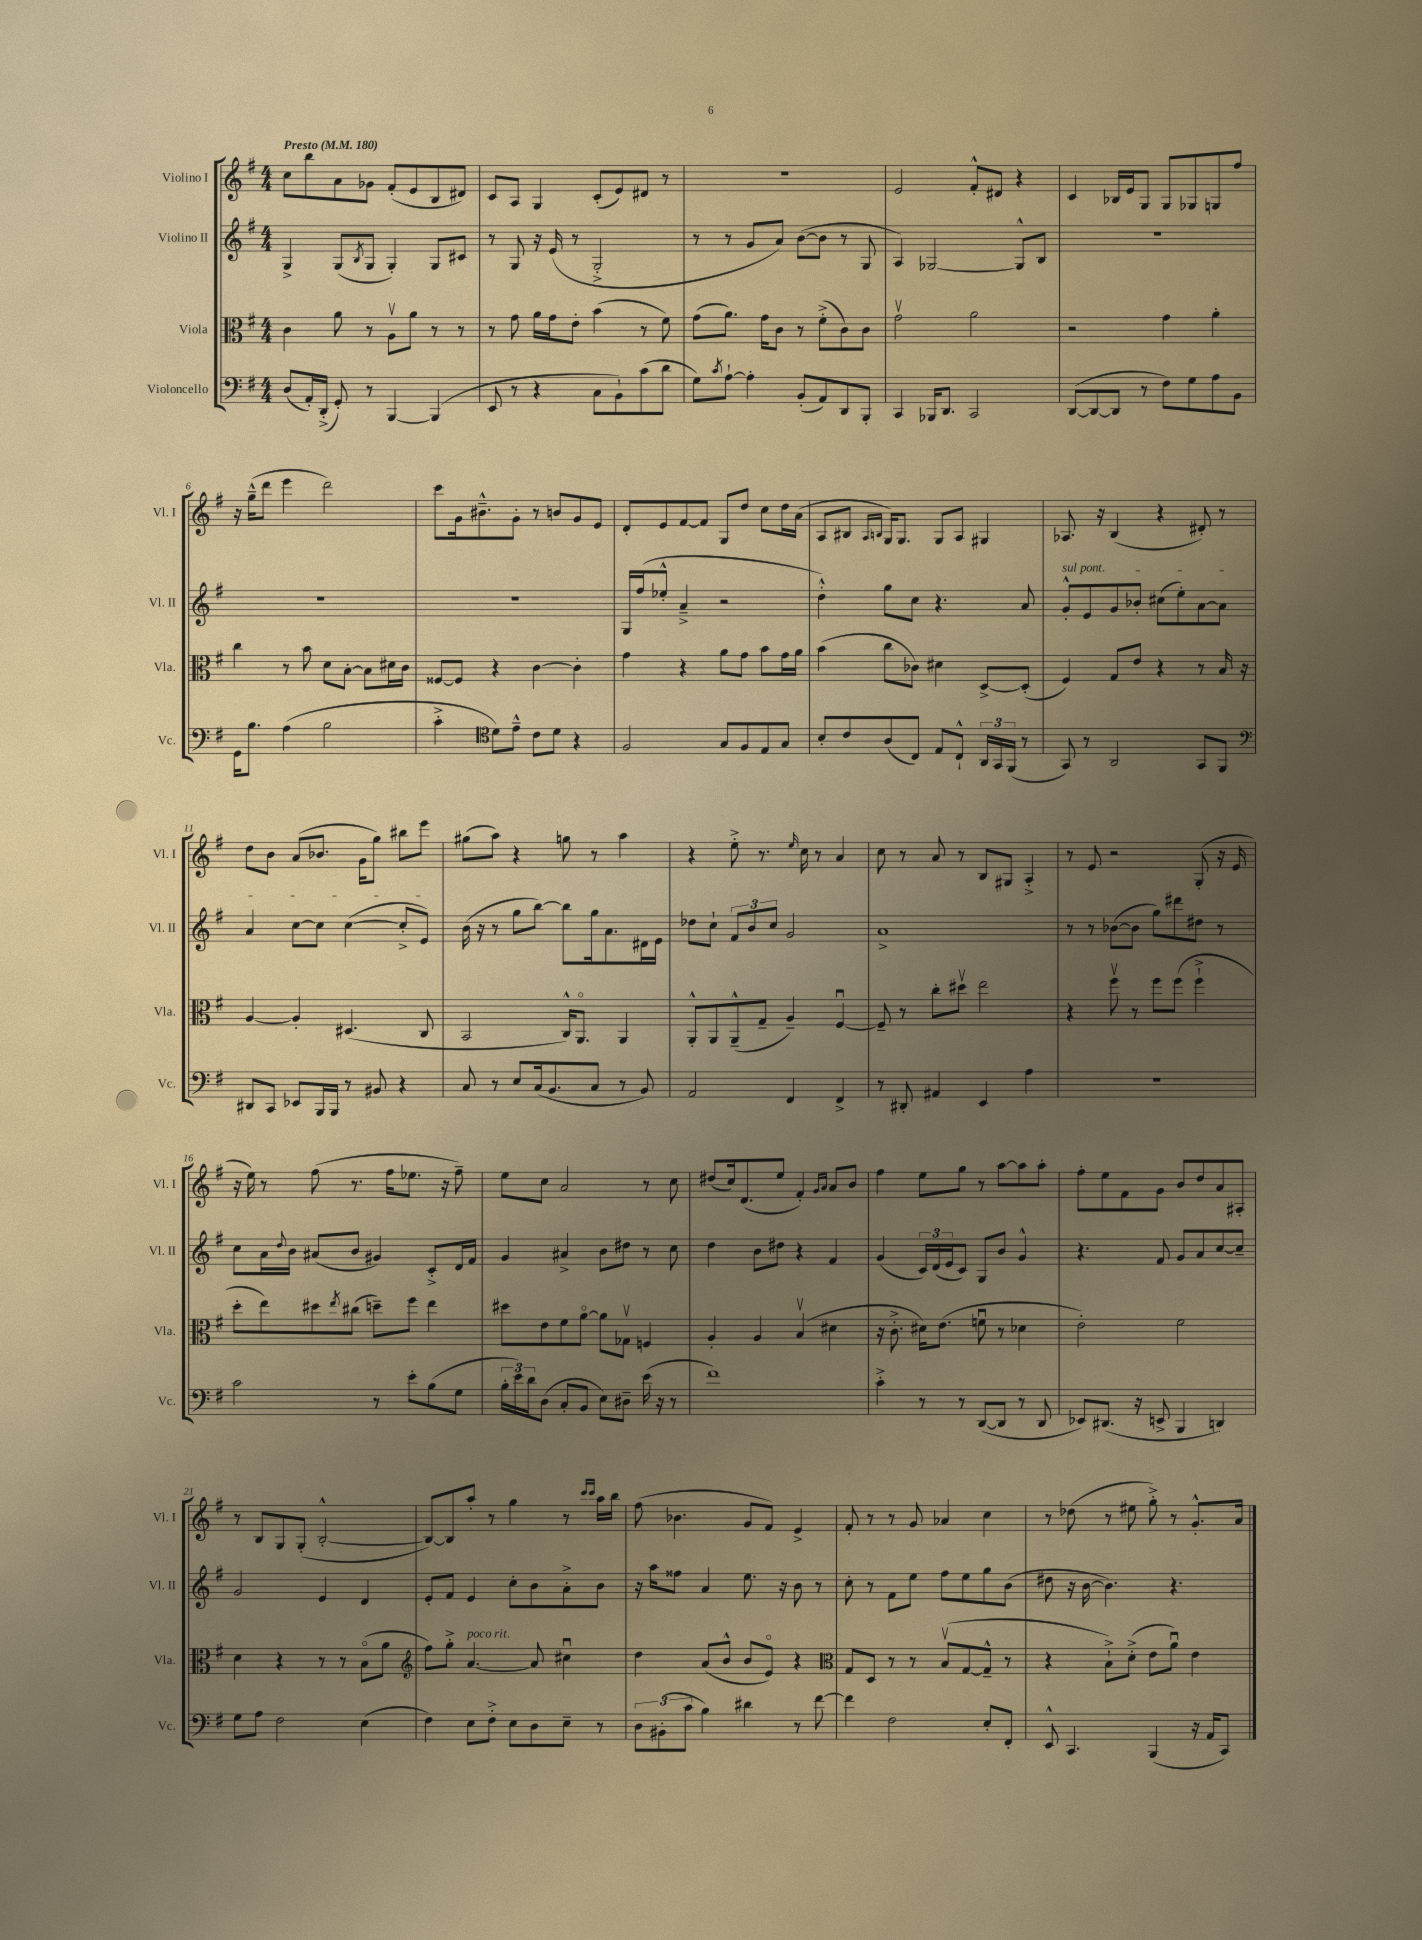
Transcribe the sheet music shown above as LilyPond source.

<<
\new StaffGroup <<
\new Staff = "s0" \with { instrumentName = "Violino I" shortInstrumentName = "Vl. I" } {
    \clef treble \key g \major \numericTimeSignature \time 4/4 \tempo "Presto" 4 = 180
    c''8 b''8 a'8 ges'8 fis'8-.( e'8 b8 dis'8) |
    c'8 a8 g4 c'8-.( e'8) dis'8 r8 |
    R1 |
    e'2 fis'8-.-^ dis'8 r4 |
    c'4 bes16 e'16 g8 g8 ges8 g8 fis''8 |
    r16 g''16---^( d'''8 e'''4 d'''2) |
    c'''8 g'16 bis'8.---^ g'8-. r8 b'8 g'8 e'8 |
    d'8-. e'8 fis'8~ fis'8 g8 d''8 c''8 d''16 a'16( |
    a8 bis8 \grace { a16 b16 } g16) g8. g8 a8 gis4 |
    aes8. r16 b4( r4 dis'8-.) r8 |
    d''8 b'8 a'8( bes'8. g'16 g''8) bis''8 e'''8 |
    gis''8( a''8) r4 g''8 r8 a''4 |
    r4 e''8-.-> r8. \grace { e''16 } c''16 r8 a'4 |
    c''8 r8 a'8 r8 b8 gis8 a4-.-> |
    r8 e'8 r2 g8-.( r16 e'16 |
    r16 e''16) r8 fis''8( r8. fis''16 ees''8. r16 fis''8--) |
    e''8 c''8 a'2 r8 c''8 |
    dis''8( c''16) d'8.( e''8 fis'4-.) \grace { g'16 a'16 } a'8 b'8 |
    fis''4 e''8 g''8 r8 a''8~ a''8 a''8-. |
    fis''8-. e''8 fis'8 g'8 b'8 d''8 a'8 ais8-. |
    r8 b8 g8 g8-.( b2~-.-^ |
    b8~) b8 a''8-. r8 g''4 r8 \grace { c'''16 c'''16 } a''16 b''16 |
    fis''8( bes'4. g'8 fis'8) e'4-> |
    fis'8-. r8 r8 g'8 aes'4 c''4 |
    r8 des''8( r8 eis''8 g''8-.->) r8 g'8.-.-^ a'16 \bar "|." |
}
\new Staff = "s1" \with { instrumentName = "Violino II" shortInstrumentName = "Vl. II" } {
    \clef treble \key g \major \numericTimeSignature \time 4/4
    g4-> g8( \acciaccatura { b8 } g8 g4-.) g8 cis'8 |
    r8 g8 r16 e'16( r8 g2-.-> |
    r8 r8 g'8 a'8) b'8~( b'8 r8 g8 |
    a4) ges2~ ges8-^ b8 |
    R1 |
    R1 |
    R1 |
    g16 fis''16( ees''8-.-^ a'4---> r2 |
    d''4-.-^) g''8 c''8 r4. a'8 |
    \once \override TextSpanner.bound-details.left.text = \markup { \italic "sul pont." } g'8-.-^\startTextSpan e'8 g'8 bes'8-. cis''8( e''8-.) a'8~ a'8 |
    a'4 c''8~ c''8 c''4~( c''8-.-> e'8\stopTextSpan) |
    b'16( r16 r8 g''8 b''8~) b''8 g''16 a'8. dis'16 e'16 |
    des''8 c''8-! \tuplet 3/2 { fis'8 b'8 c''8 } g'2 |
    a'1-> |
    r8 r8 bes'8~( bes'8 g''8) dis'''8 dis''8 r8 |
    c''8 a'16 \appoggiatura { d''8 } b'16 ais'8( b'8 gis'4) c'8-.-> d'16 fis'16 |
    g'4 ais'4-> b'8 dis''8 r8 c''8 |
    d''4 b'8 dis''8 r4 fis'4 |
    g'4( \tuplet 3/2 { c'16) d'16( e'16 } c'8) g8 b'8 g'4-^ |
    r4. fis'8 g'8 a'8 c''8~ c''8-- |
    g'2 e'4 d'4 |
    e'8-. fis'8 e'4 c''8-. b'8 a'8-.-> b'8 |
    r16 a''16 fisis''8 a'4 e''8. r16 b'8 r8 |
    c''8-. r8 fis'8 e''8 fis''8 e''8 g''8 b'8( |
    dis''8 r16 b'16~ b'4.) r4. \bar "|." |
}
\new Staff = "s2" \with { instrumentName = "Viola" shortInstrumentName = "Vla." } {
    \clef alto \key g \major \numericTimeSignature \time 4/4
    c'4 a'8 r8 a8\upbow a'8 r8 r8 |
    r8 g'8 a'16 g'16 e'8-. b'4( r8 fis'8) |
    g'8( a'8.) g'16 c'8 r8 fis'8-.->( c'8) c'8 |
    g'2\upbow a'2 |
    r2 g'4 a'4-. |
    c''4 r8 b'8 d'8 b8~-. b8 dis'16 c'16 |
    fisis8~ fisis8 r4 c'4~ c'4-. |
    g'4 r4 a'8 g'8 b'8 g'16 a'16 |
    b'4( c''8 ces'8) dis'4 d8~-> d8-.( |
    fis4) g8 e'8 r4 r8 b16 r16 |
    a4~ a4-. dis4.( c8 |
    b,2 c16-^) a,8.\flageolet a,4 |
    a,8-.-^ a,8 a,8---^( g8-- a4--) fis4~\downbow |
    fis8-- r8 c''8-. dis''8\upbow e''2 |
    r4 fis''8\upbow r8 fis''8 fis''8( fis''4-!-> |
    d''8-. e''8) dis''8 \acciaccatura { e''8 } cis''8( d''8--) fis''8 e''4 |
    dis''8 e'8 fis'8 a'8~\flageolet a'8 ges8\upbow f4 |
    a4-. a4 b4\upbow( dis'4 |
    r16 c'8.-.-> dis'16) e'8.( f'8\downbow r8 des'4 |
    e'2-.) fis'2 |
    d'4 r4 r8 r8 b8\flageolet( a'8 |
    \clef treble fis''8) g''8-.-> a'4.~^\markup { \italic "poco rit." } a'8 cis''4\downbow |
    d''4 a'8( b'8-^ b'8 e'8\flageolet) r4 |
    \clef alto g8 d8 r8 r8 b8\upbow( g8~ g8---^ r8 |
    r4 b8-!->) d'8-.->( e'8 a'8\downbow) e'4 \bar "|." |
}
\new Staff = "s3" \with { instrumentName = "Violoncello" shortInstrumentName = "Vc." } {
    \clef bass \key g \major \numericTimeSignature \time 4/4
    d8( a,16-.) d,16-.->( g,8-.) r8 b,,4~ b,,4( |
    e,8 r8 r4 c8 b,8-!) c'8( d'8 |
    g8) \acciaccatura { c'8 } a8~-! a4-. b,8-.( a,8) d,8 b,,8-. |
    c,4 bes,,16 d,8. c,2 |
    d,8~( d,8~ d,8 r8 fis8) g8 a8 b,8 |
    g,16 b8. a4( b2 |
    c'4-.-> \clef tenor d'8) e'8---^ c'8 d'8 r4 |
    fis2 g8 fis8 e8 g8 |
    b8-. c'8 a8( c8) e8 c8-!-^ \tuplet 3/2 { a,16 g,16 fis,16( } r8 |
    g,8) r8 a,2 g,8 fis,8 |
    \clef bass dis,8 c,8 ees,8 b,,16 b,,16 r8 bis,8 r4 |
    c8 r8 e8 c16( b,8. c8 r8 b,8) |
    a,2 fis,4 fis,4-> |
    r8 dis,8-. ais,4 e,4 a4 |
    R1 |
    c'2 r8 e'8-. b8( g8 |
    \tuplet 3/2 { b16-. e'16) d'16 } d8( c8-. b,8 e8) dis8-- e'16( r16 r8 |
    fis'1) |
    c'4-.-> r8 r8 d,8~( d,8 r8 d,8 |
    ees,8) dis,8.( r16 e,8-> b,,4 d,4) |
    g8 a8 fis2 e4( |
    fis4) e8 fis8-.-> e8 d8 e8-- r8 |
    \tuplet 3/2 { d8 bis,8-.( c'8 } b4) dis'4 r8 fis'8~ |
    fis'4 fis2 e8-. fis,8-. |
    e,8-^ c,4. b,,4( r16 a,16 c,8) \bar "|." |
}
>>
>>
